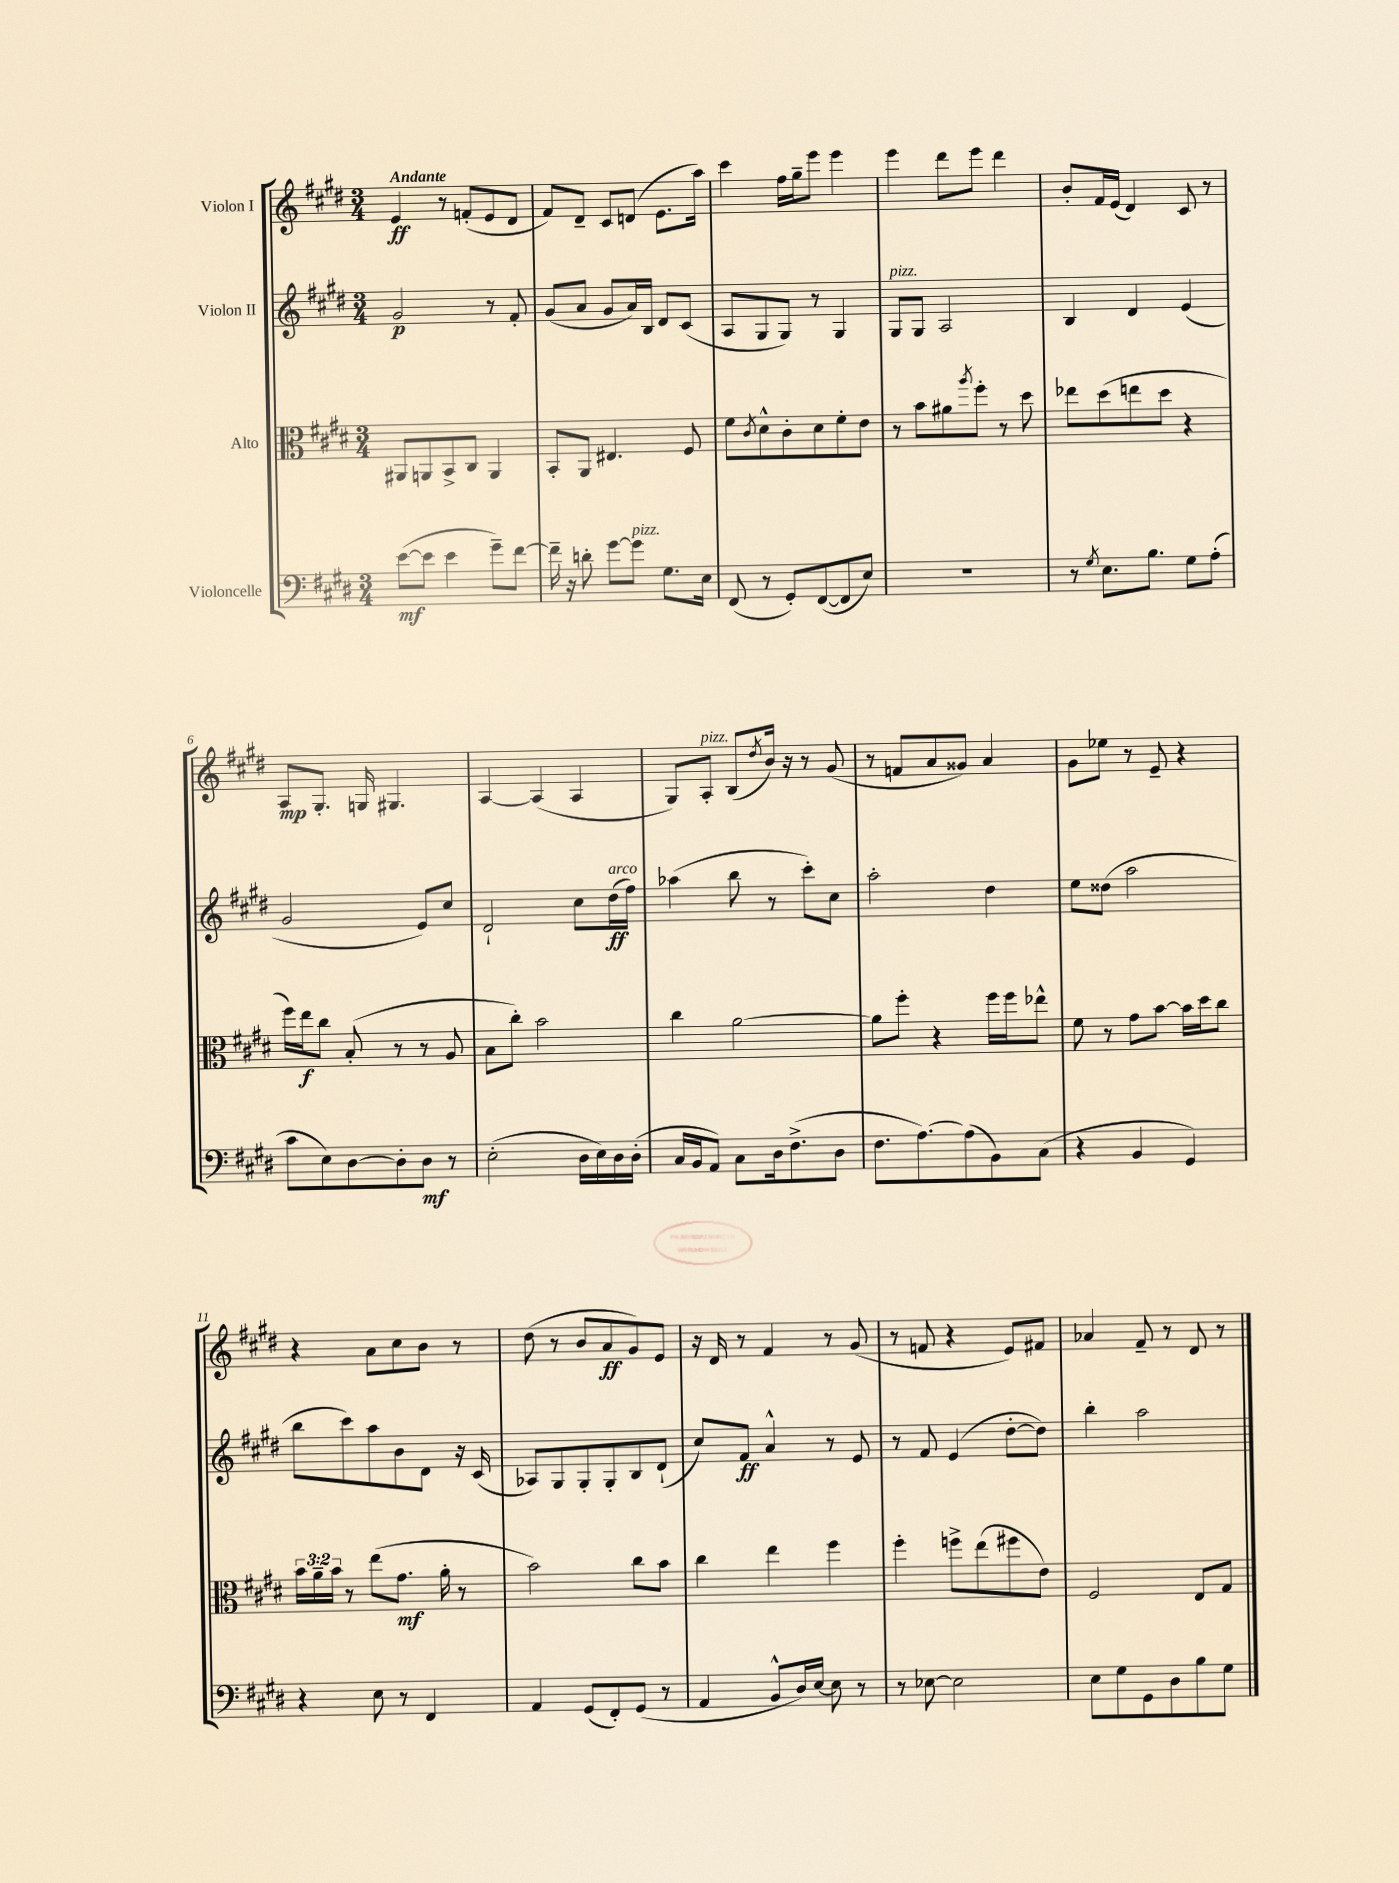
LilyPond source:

<<
\new StaffGroup <<
\new Staff = "s0" \with { instrumentName = "Violon I" } {
    \clef treble \key e \major \numericTimeSignature \time 3/4 \tempo "Andante"
    e'4\ff r8 f'8-.( e'8 dis'8 |
    fis'8) dis'8-- cis'8 d'8( e'8. a''16) |
    cis'''4 fis''16 gis''16-- e'''8 e'''4 |
    e'''4 dis'''8 e'''8 dis'''4 |
    b'8-. fis'16 e'16( dis'4) cis'8 r8 |
    a8\mp gis8.-. g16 gis4. |
    a4~ a4( a4 |
    gis8) a8-.^\markup { \italic "pizz." } b8( \acciaccatura { dis''8 } b'16) r16 r8 gis'8( |
    r8 f'8 a'8 gisis'8) a'4 |
    gis'8 ees''8 r8 e'8-- r4 |
    r4 a'8 cis''8 b'8 r8 |
    dis''8( r8 b'8 a'8\ff gis'8) e'8 |
    r16 dis'16 r8 fis'4 r8 gis'8( |
    r8 f'8 r4 e'8) fis'8 |
    aes'4 fis'8-- r8 dis'8 r8 \bar "|." |
}
\new Staff = "s1" \with { instrumentName = "Violon II" } {
    \clef treble \key e \major \numericTimeSignature \time 3/4
    gis'2\p r8 fis'8-. |
    gis'8( a'8 gis'8 a'16) b16 dis'8 cis'8( |
    a8 gis8 gis8) r8 gis4 |
    gis8^\markup { \italic "pizz." } gis8 a2 |
    b4 dis'4 e'4( |
    gis'2 e'8) cis''8 |
    dis'2-! cis''8 dis''16\ff^\markup { \italic "arco" }( fis''16) |
    aes''4( b''8 r8 cis'''8-.) cis''8 |
    a''2-. dis''4 |
    e''8 disis''8( a''2 |
    b''8 cis'''8) a''8 b'8 dis'8 r16 cis'16( |
    aes8) gis8 gis8-. gis8-. b8 dis'8-!( |
    cis''8) fis'8\ff a'4-^ r8 e'8 |
    r8 fis'8 e'4( dis''8~-. dis''8) |
    b''4-. a''2 \bar "|." |
}
\new Staff = "s2" \with { instrumentName = "Alto" } {
    \clef alto \key e \major \numericTimeSignature \time 3/4 \override Staff.TupletNumber.text = #tuplet-number::calc-fraction-text
    ais,8 a,8 b,8-> cis8 a,4 |
    b,8-. a,8 eis4. fis8 |
    fis'8 \acciaccatura { cis'8 } dis'8-^ cis'8-. dis'8 fis'8-. e'8 |
    r8 b'8 ais'8 \acciaccatura { a''8 } fis''8-. r8 dis''8 |
    ees''8 dis''8( e''8 dis''8 r4 |
    fis''16) e''16\f cis''8 b8-.( r8 r8 a8 |
    b8 cis''8-.) b'2 |
    cis''4 a'2~ |
    a'8 fis''8-. r4 fis''16 fis''16 ees''8-^ |
    fis'8 r8 gis'8 b'8~ b'16 dis''16 cis''8 |
    \tuplet 3/2 { b'16 a'16-- b'16 } r8 e''8( gis'8.\mf a'16-. r8 |
    b'2) cis''8 b'8 |
    cis''4 e''4 fis''4 |
    fis''4-. f''8-> e''8( fis''8 e'8) |
    fis2 e8 gis8 \bar "|." |
}
\new Staff = "s3" \with { instrumentName = "Violoncelle" } {
    \clef bass \key e \major \numericTimeSignature \time 3/4
    e'8~\mf( e'8 e'4 gis'8--) fis'8~ |
    fis'16-- r16 d'8-. gis'8~ gis'8^\markup { \italic "pizz." } gis8. e16 |
    fis,8( r8 gis,8-.) fis,8~( fis,8 e8) |
    R2. |
    r8 \acciaccatura { gis8 } e8. b8. gis8 a8-.( |
    cis'8 e8) dis8~ dis8-. dis8\mf r8 |
    e2-.( dis16 e16) dis16 dis16-.( |
    cis16 b,16 a,8) cis8 dis16 fis8.->( dis8 |
    fis8. a8.~) a8( b,8) cis8( |
    r4 b,4 gis,4) |
    r4 e8 r8 fis,4 |
    a,4 gis,8( fis,8-.) gis,8( r8 |
    a,4 b,8-^ dis16) e16~ e8 r8 |
    r8 ees8~ ees2 |
    e8 gis8 gis,8 dis8 b8 gis8 \bar "|." |
}
>>
>>
